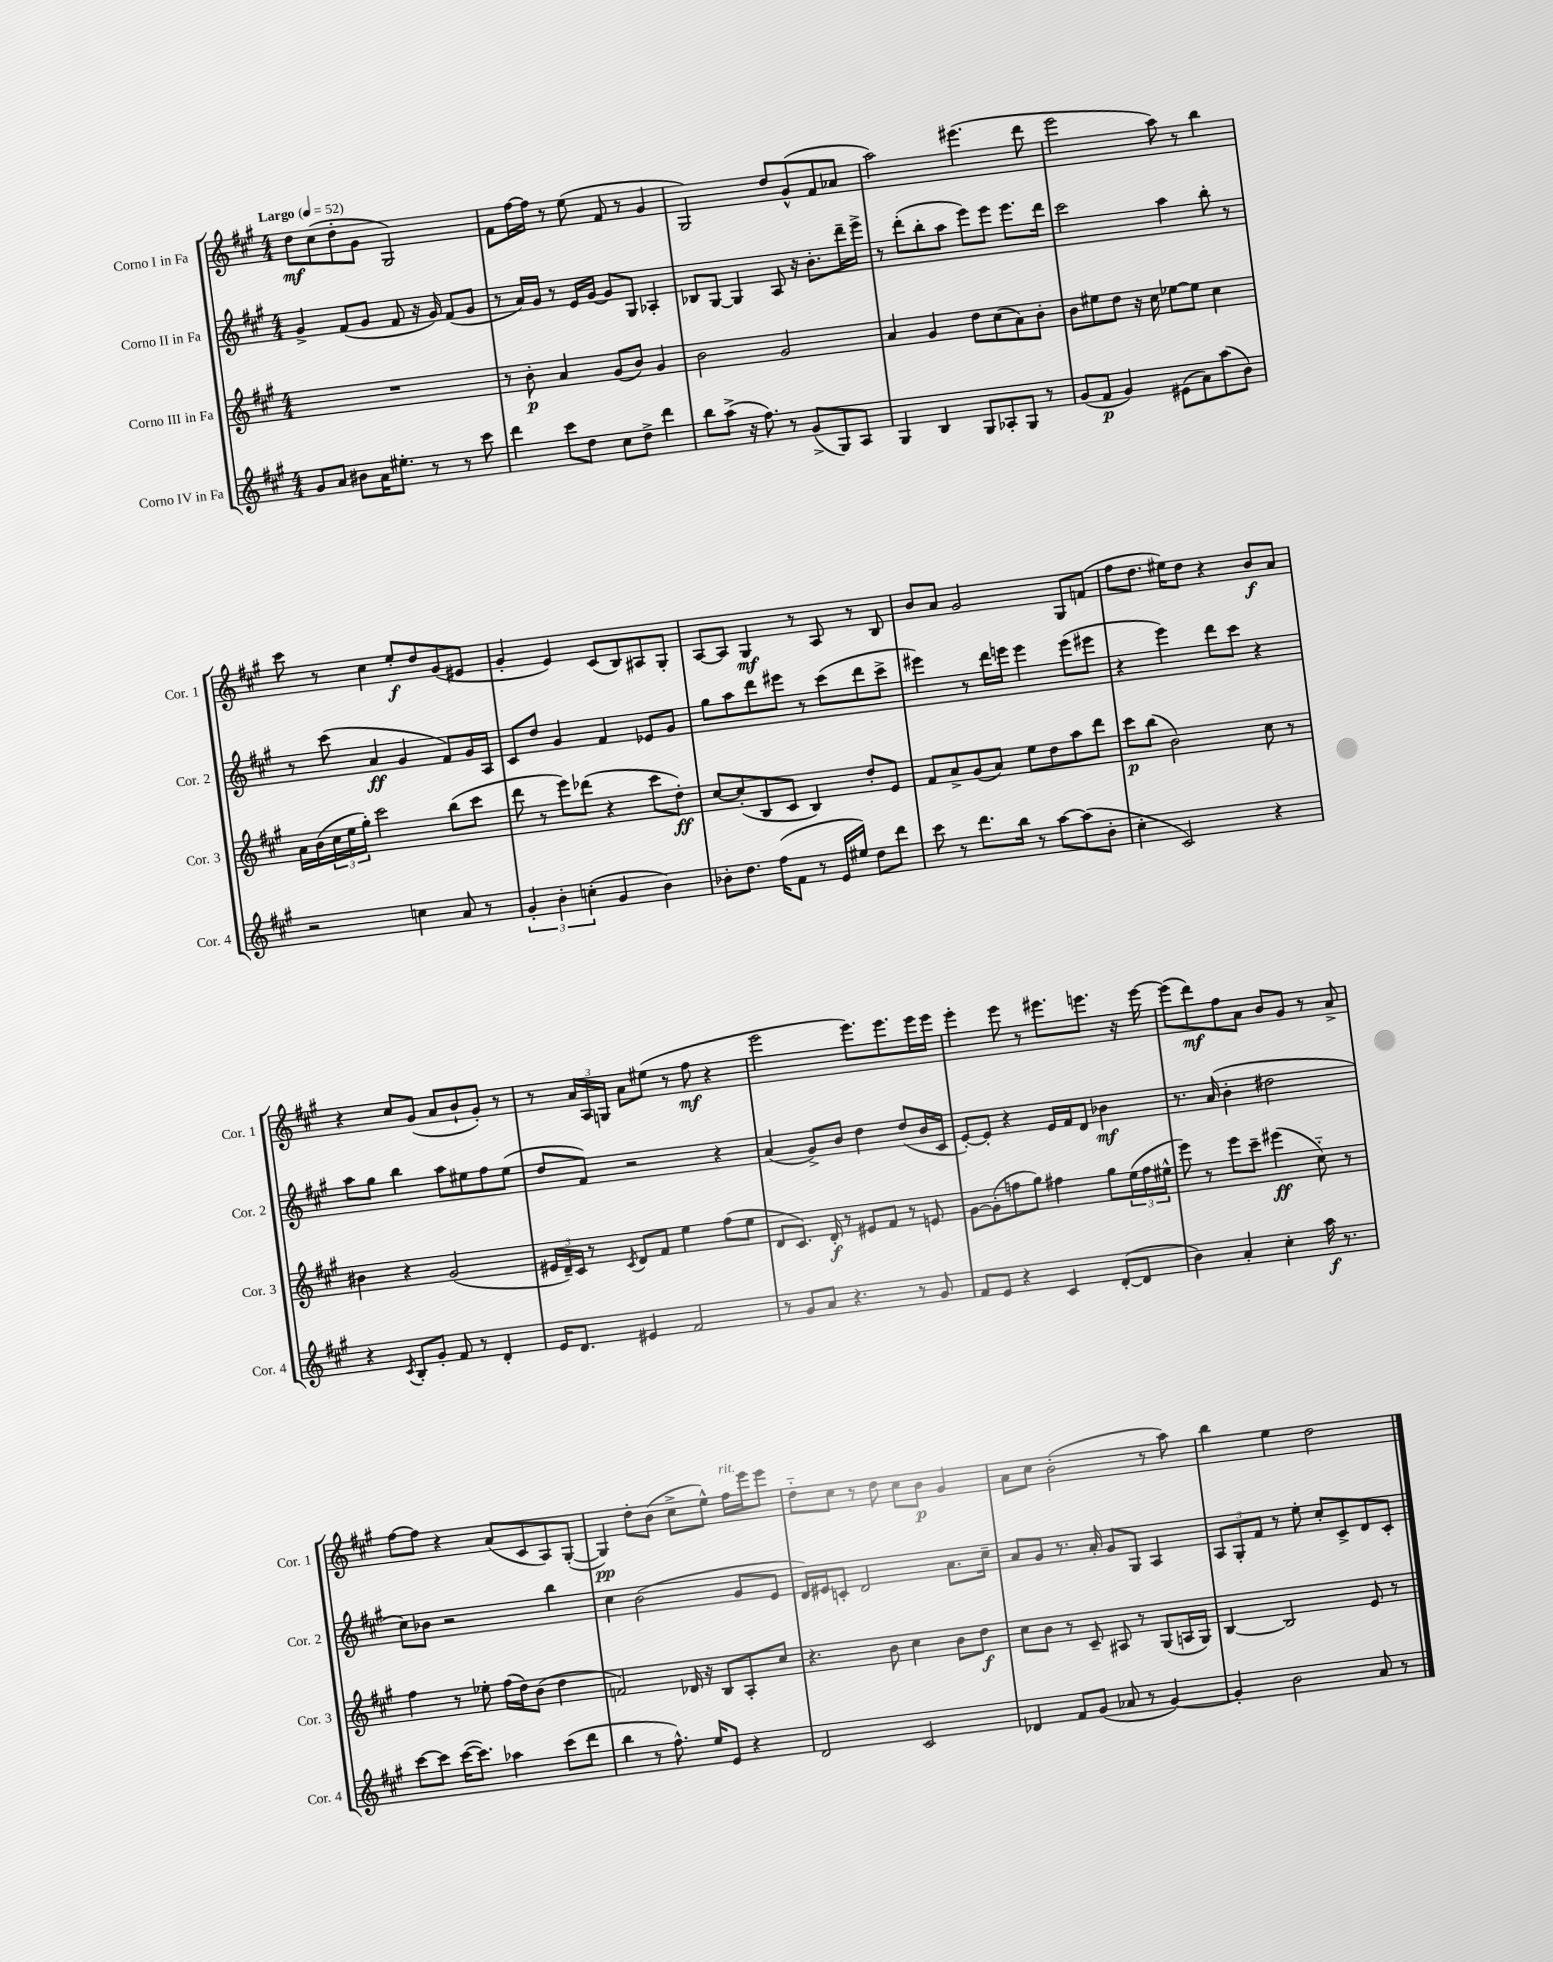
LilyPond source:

<<
\new StaffGroup <<
\new Staff = "s0" \with { instrumentName = "Corno I in Fa" shortInstrumentName = "Cor. 1" } {
    \clef treble \key a \major \numericTimeSignature \time 4/4 \tempo "Largo" 4 = 52
    d''8\mf cis''8( d''8-. gis'8 gis2) |
    fis'8 fis''16~ fis''16 r8 e''8( fis'8 r8 gis'4 |
    gis2) d''8 gis'8-^( fis'8 aes'8 |
    a''2) eis'''4.( d'''8 |
    e'''2 a''8) r8 b''4 |
    cis'''8 r8 cis''4 e''8-.\f d''8 gis'8( eis'8 |
    gis'4-. e'4) cis'8( b8) ais8 gis8-. |
    a8~ a8 gis4\mf r8 a8 r8 b8 |
    b'8 a'8 gis'2 gis8 f'8( |
    fis''8 d''8. eis''16) d''8 r4 b'8\f a'8 |
    r4 cis''8 gis'8( a'8 b'8-! gis'8-.) r8 |
    r8 \tuplet 3/2 { a'16 a16 g16 } a'8 eis''8( r8 fis''8\mf r4 |
    e'''2 e'''8.) e'''8. e'''16 e'''16 |
    e'''4-. e'''8 r8 eis'''8. e'''8. r16 e'''16~ |
    e'''8( d'''8\mf) fis''8 a'8 b'8 gis'8 r8 a'8-> |
    fis''8~ fis''8 r4 a'8( cis'8 a8) gis8~-.( |
    gis4\pp) d''8-. b'8( cis''8-> e''8-^) fis''16^\markup { \italic "rit." } e'''16 e'''8 |
    d''8-_ cis''8 r8 d''8 cis''8 b'8\p gis'4 |
    a'8 cis''8 b'2-.( r8 a''8) |
    b''4 e''4 d''2 \bar "|." |
}
\new Staff = "s1" \with { instrumentName = "Corno II in Fa" shortInstrumentName = "Cor. 2" } {
    \clef treble \key a \major \numericTimeSignature \time 4/4
    gis'4-> fis'8( gis'8 fis'8 r16 gis'16) fis'8( gis'8 |
    r8 a'16) gis'16 r8 e'16 gis'16~ gis'8 gis8 aes4-. |
    bes8 gis8~ gis4 a8 r16 b'8.-. d'''16-- e'''16-> |
    r8 d'''8-.( b''8-. a''8 e'''8) e'''8 e'''8. d'''16 |
    cis'''2 a''4 b''8-. r8 |
    r8 cis'''8( a'4\ff gis'4 fis'8) gis'16 a16 |
    cis'8 d''8 gis'4 fis'4 ees'8 gis'8 |
    gis''8 a''8 d'''8 eis'''8 r8 cis'''8( d'''8 cis'''8-> |
    eis'''4) r8 d'''16 e'''16 e'''4 e'''8( eis'''8 |
    r4 e'''4) d'''8 cis'''8 r4 |
    a''8 gis''8 b''4 a''8 eis''8 fis''8 eis''8( |
    d''8 fis'8) r2 r4 |
    a'4( gis'8->) b'8 d''4 d''8( b'16 cis'16 |
    e'8~-.) e'8-. r4 e'16 fis'16 d'8 bes'4\mf |
    r8. a'16( b'4-. dis''2 |
    cis''8) bes'8 r2 b''4 |
    cis''4 b'2( gis'8 e'8 |
    d'16) eis'16 c'8-. d'2 a'8. cis''16-- |
    a'8 gis'8 r8. a'16-. gis'8 gis8 a4 |
    \tuplet 3/2 { a8 gis8-. fis'8 } r8 e''8-. cis''8-. cis'8-> d'8 cis'8-. \bar "|." |
}
\new Staff = "s2" \with { instrumentName = "Corno III in Fa" shortInstrumentName = "Cor. 3" } {
    \clef treble \key a \major \numericTimeSignature \time 4/4
    R1 |
    r8 b'8-.\p a'4 gis'8( b'8) gis'4 |
    b'2 gis'2 |
    a'4 gis'4 d''8 cis''8( a'8) b'8-. |
    b'8 eis''8 d''8 r16 cis''16 ees''8~ ees''8 cis''4 |
    a'16 b'16( \tuplet 3/2 { cis''16 e''16 gis''16-.) } cis'''2 b''8( cis'''8 |
    d'''8 r8 e'''8) des'''8( r4 cis'''8 d''8-.\ff) |
    cis''8~ cis''8-.( b8 cis'8 b4) d''8-. e'8 |
    fis'8 a'8-> gis'8( a'8) e''8 d''8 a''8 d'''8 |
    cis'''8\p b''8( b'2) cis''8 r8 |
    bis'4 r4 gis'2( |
    \tuplet 3/2 { eis'16 d'16--) cis'16 } r8 \acciaccatura { cis'8 } d'8 fis'8 e''4 fis''8( e''8 |
    d'8 cis'8.) d'16-.\f r8 eis'8 fis'8 r8 e'8 |
    gis'8~ gis'8-.( f''8 gis''8) fis''4 gis''8 \tuplet 3/2 { e''16( fis''16 eis''16-^ } |
    e'''8) r8 e'''8 cis'''8-- eis'''4\ff( cis''8-_) r8 |
    fis''4 r8 ees''8-. fis''16( d''16) b'8( d''4 |
    f'2) des'16 r16 b8 a8-. cis''8 |
    r4. b'8 cis''4 b'8 d''8\f |
    cis''8 b'8 r8 cis'8-- ais8 r8 gis8( a16 gis16) |
    b4~ b2 e'8 r8 \bar "|." |
}
\new Staff = "s3" \with { instrumentName = "Corno IV in Fa" shortInstrumentName = "Cor. 4" } {
    \clef treble \key a \major \numericTimeSignature \time 4/4
    gis'8 a'8 bis'8 a'16 eis''8.-. r8 r8 cis'''8 |
    d'''4 cis'''8 d''8 cis''8 d''8-> d'''4 |
    b''8 a''8->( r16 fis''8.) r8 gis'8->( gis8) a8 |
    gis4 b4 gis8 aes8-. gis8 r8 |
    gis'8( fis'8\p gis'4) eis'8( a'8) a''8( b'8) |
    r2 c''4 a'8 r8 |
    \tuplet 3/2 { gis'4-. b'4-. c''4-.( } gis'4 b'4) |
    bes'8-. d''8. fis''16( fis'8 r8 e'16 eis''16) d''8 d'''8 |
    cis'''8 r8 d'''8. b''16 r8 a''8~ a''8( b'8-. |
    cis''4-. cis'2) r4 |
    r4 \acciaccatura { cis'8 } b8-. gis'8-. fis'8 r8 d'4-. |
    e'16 d'8. eis'4 fis'2 |
    r8 gis'8 a'8 r4. r8 gis'8 |
    fis'8 e'8 r4 cis'4 d'8~-.( d'8 |
    b'4) a'4-. cis''4-. a''16\f r8. |
    cis'''8~ cis'''8 cis'''16~( cis'''8.) aes''4 cis'''8( d'''8 |
    b''4 r8 fis''8.-^) e''16 e'8 r4 |
    d'2 cis'2 |
    des'4 fis'8 gis'8( aes'8 r8 gis'4~) |
    gis'4-. b'2 a'8 r8 \bar "|." |
}
>>
>>
\layout { \context { \Score \remove "Bar_number_engraver" } }
